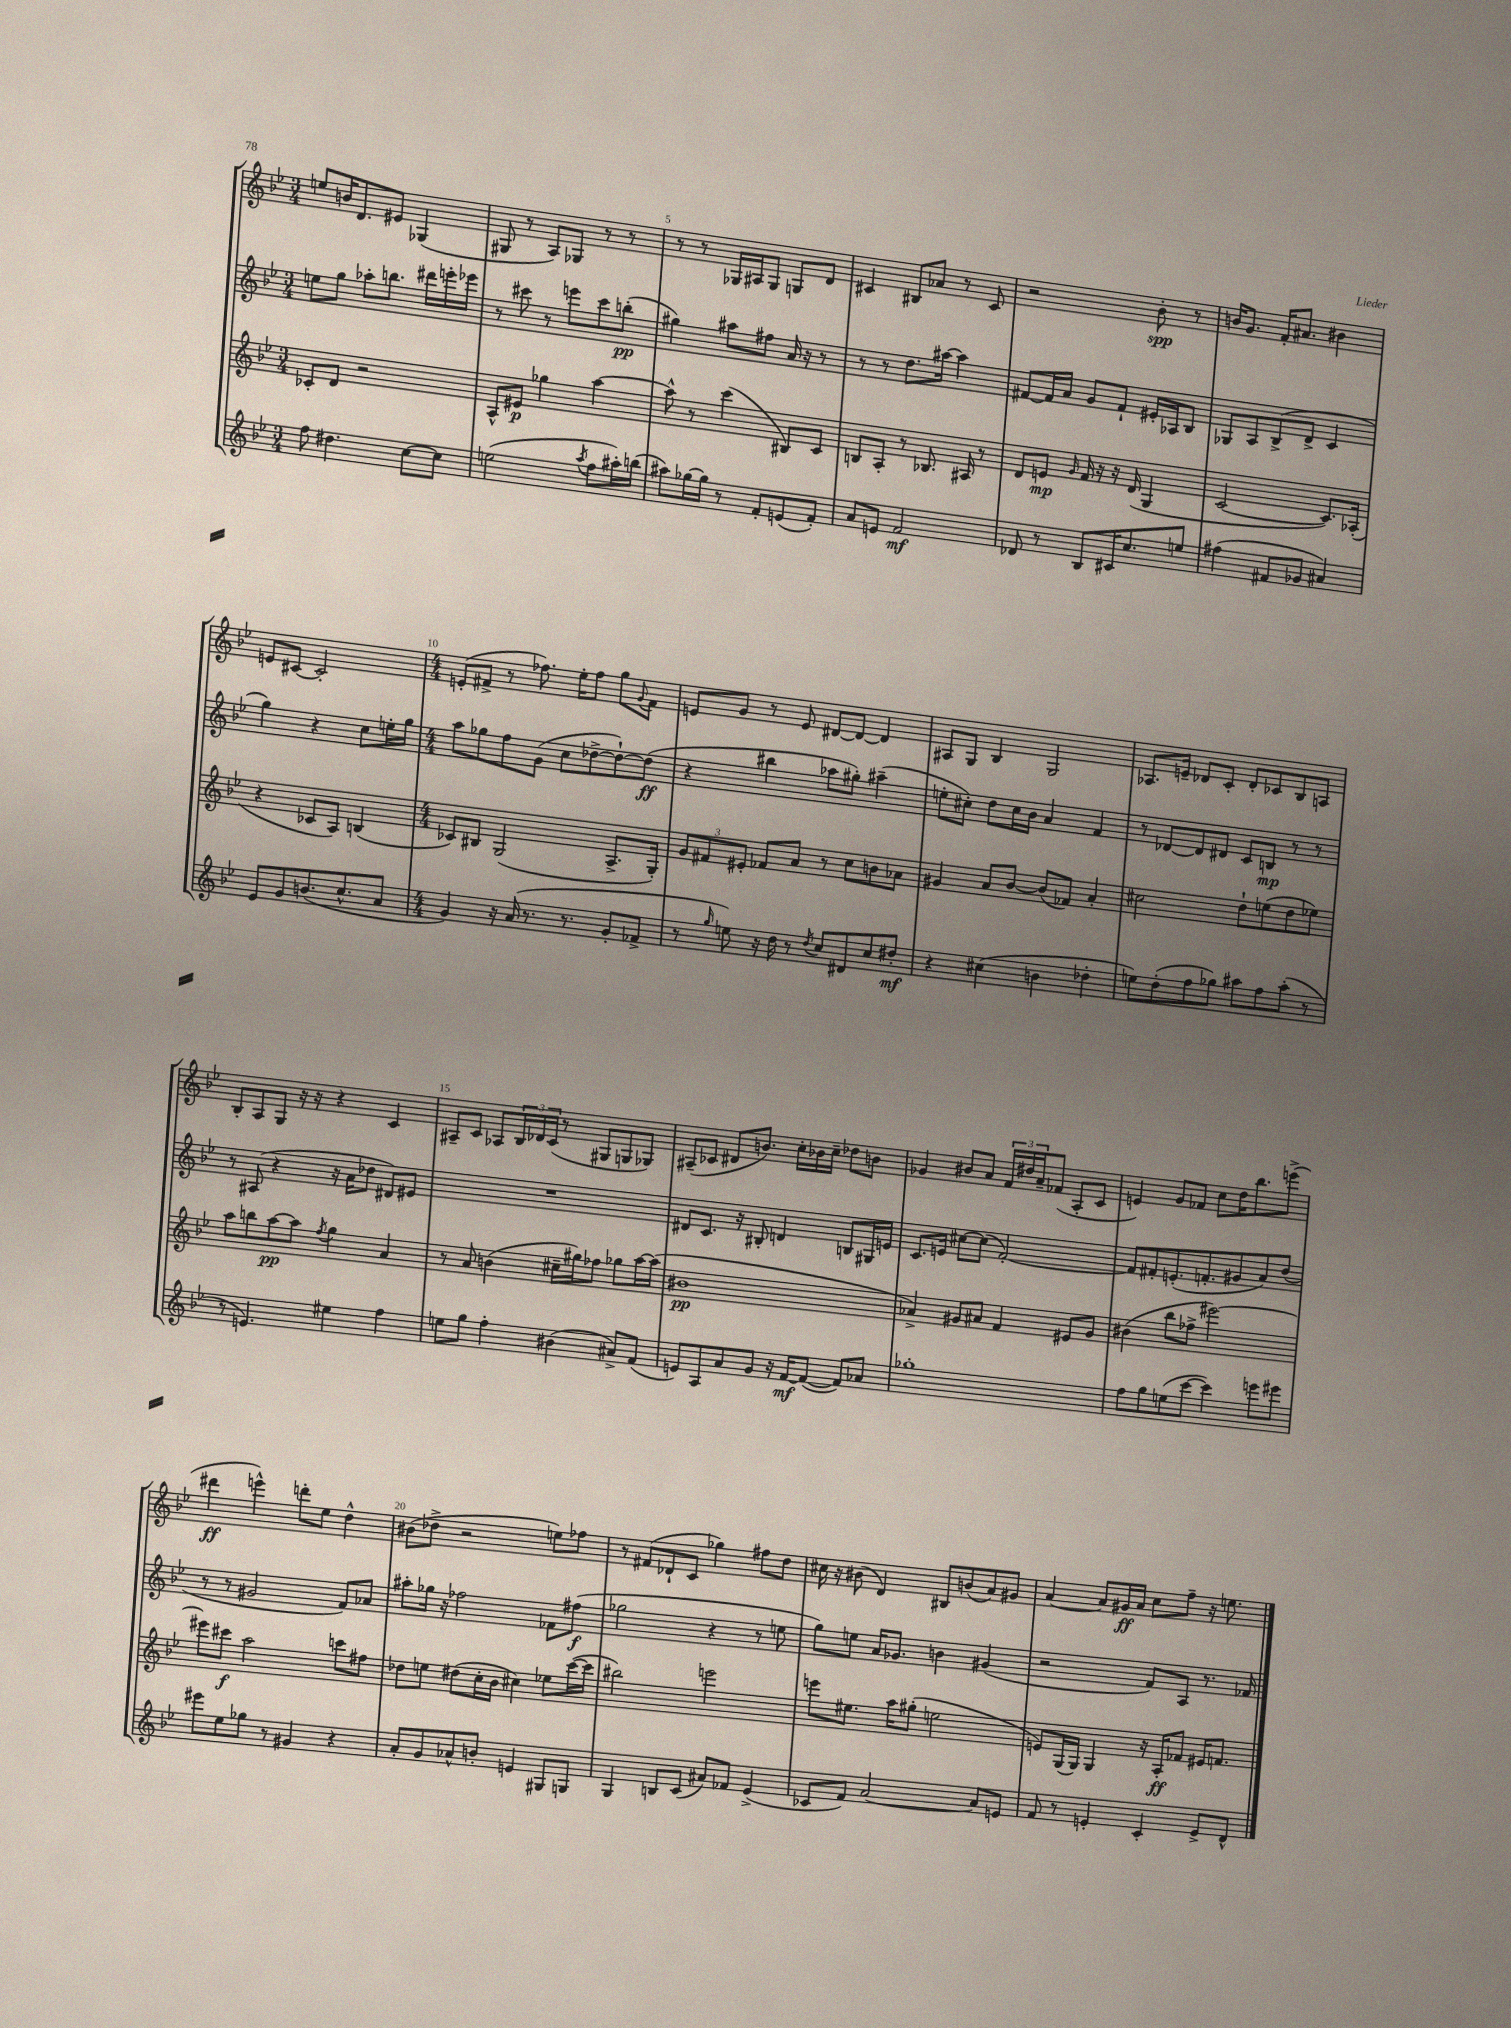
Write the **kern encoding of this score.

**kern	**kern	**kern	**kern
*staff4	*staff3	*staff2	*staff1
*clefG2	*clefG2	*clefG2	*clefG2
*k[b-e-]	*k[b-e-]	*k[b-e-]	*k[b-e-]
*M3/4	*M3/4	*M3/4	*M3/4
8ff	8c-'	8ee	8ee
4.dd#	8d	8gg	16b
.	.	.	8.d
.	2r	8aa-'	.
.	.	8.bb	8e#
[8cc	.	.	(4G-
.	.	16ddd#	.
8cc]	.	16eee'	.
.	.	16eee-	.
=	=	=	=
(2ee	8A^^	8r	8G#
.	8e#	8ccc#	8r
.	4gg-	8r	8A)
.	.	8eee	8G-
8qaa	.	.	.
8ff	[4aa	8ccc#	8r
16aa#')	.	(8bb'	8r
(16bb	.	.	.
=	=	=	=
8aa#)	8aa^^]	4gg#)	8r
[16gg-	8r	.	8r
16gg-]	.	.	.
8r	(4ccc	8aa#	16G-
.	.	.	16A#
8f'	.	8ff#	8G-
(8e	8B#)	16a	8G
.	.	16r	.
8f')	8c	8r	8d
=	=	=	=
8a	8B	8r	4c#
8e	8A'	8r	.
2f	8r	8.dd	8B#
.	8.B-	.	8a-
.	.	[16aa#	.
.	.	4aa#]	8r
.	16A#	.	.
.	8r	.	8c#
=	=	=	=
8d-	8d	[8f#	2r
8r	8e	16f#]	.
.	.	16a	.
.	16qqg	.	.
8B-	16f	8g	.
.	16r	.	.
16c#	16r	8f#`	.
8.cc	(16d	.	.
.	4G	16e#'	8b-'
.	.	16A-	.
8ee	.	8B-	8r
=	=	=	=
(4ff#	[2c	8G-	16b
.	.	.	8.g
.	.	8A	.
8f#	.	(8B-^	16f'
.	.	.	8.a#
8g-	.	8d^	.
4a#)	8.c])	4c	4b#
.	(16A-'	.	.
=	=	=	=
8e-	4r	4gg)	8e
8g	.	.	[8c#
(8.b	8c-	4r	2c#']
.	8A)	.	.
8.cc^^	.	.	.
.	(4B	8cc	.
8a	.	16ee'	.
.	.	16gg	.
=	=	=	=
*M4/4	*M4/4	*M4/4	*M4/4
4g)	8c-)	8aa	(8e'
.	8B#	8gg-	8f#^
16r	(2G	8ff	8r
(16a	.	.	.
8.r	.	(8g	8.ff-)
.	.	8cc	.
8.r	.	.	16ee-'
.	.	[8dd-^	8ff-
8g'	8.A^	8dd-`_)	8gg
.	.	.	8qqg
8f-^	.	(8dd-]	8f#
.	16G')	.	.
=	=	=	=
8r	12g	4r	8e
.	12f#	.	.
16qqgg	.	.	.
8ee)	.	.	8g
.	12e#'	.	.
16r	8f-	4bb#	8r
16dd	.	.	.
8r	8a	.	8e
8qdd	.	.	.
8cc	8r	8aa-	[8d#
8d#	8cc	8gg#')	8d#_
8cc	8b	(4aa#~	4d#]
8dd#'	8a-	.	.
=	=	=	=
4r	4g#	8ee'	8A#
.	.	8cc#')	8G
(4cc#	8a	8dd	4B-
.	[8b-	16cc#	.
.	.	16b-	.
4b	(8b-]	4a	2G
.	8f-)	.	.
4dd-'	4a'	4f	.
=	=	=	=
8ee)	2cc#	8r	8.A-
(8dd'	.	[8d-	.
.	.	.	16e~
8ff	.	8d-]	8d-
8gg-)	.	8d#	8c'
8aa#	8dd`	8c	8d-'
8ff	(8ee	8B	8c-
(8aa#'	8dd	8r	8B-
8r	8ee-)	8r	8A
=	=	=	=
8r	8aa	8r	8B-'
4.e)	8bb	(8A#	8A
.	[8aa	4r	8G
.	8aa]	.	16r
.	.	.	16r
.	8qff	.	.
4ee#	4gg	16r	4r
.	.	16a	.
.	.	8dd-	.
4ff	4a	8d#)	4c
.	.	8e#	.
=	=	=	=
8ee	8r	1r	8A#~
8gg	8a	.	8c
4ff'	(4b	.	8A-
.	.	.	24B-
.	.	.	24d-
.	.	.	(24c
(4b#	16cc#~	.	8r
.	16gg#)	.	.
.	8ff-	.	8G#
8a#^)	8gg-	.	8G
(8f	[16aa	.	8G-)
.	(16aa]	.	.
=	=	=	=
8e)	1b#	8d#	(8A#~
8A	.	8.c	8c-
8a	.	.	8d#
.	.	16r	.
8g	.	8B#'	8.b)
16r	.	4d	.
[16f	.	.	16cc'
(8f_	.	.	16b-
.	.	.	16cc~
8f])	.	8B	8dd-
8a-	.	16G#	8b
.	.	16e	.
=	=	=	=
1gg-'	4a-^)	8.c	4g-
.	.	16e	.
.	8g#	[8cc#	8b#
.	8a#	(8cc#]	8a
.	4f	[2f')	24f
.	.	.	24dd#
.	.	.	24a~
.	.	.	(8f-
.	8e#	.	8A'
.	8g#	.	8c
=	=	=	=
8ff	(4b#	8f]	4e)
8gg	.	8f#'	.
(8ee	8bb-	(8.e'	8g
[8ccc	8ff-^	.	8f-
.	.	8.f'	.
4ccc])	[2eee#)	.	8cc
.	.	8g#	16dd
.	.	.	8.bb-
8eee	.	8a)	.
8eee#	.	(8dd	(8eee^
=	=	=	=
8eee#	8eee#]	8r	4ddd#
8ee-	8ccc#	8r	.
8gg-	2aa	2g#	4eee^^)
8r	.	.	.
4g#	.	.	8ddd'
.	.	.	8ee-
4r	8ccc	8f)	4dd^^
.	8ff#	8a-	.
=	=	=	=
8a'	8dd-	8aa#'	(8b#
8g	8ee	16gg-	8dd-^
.	.	16r	.
8a-^^	(8dd#	2ff-	2r
8b'	16cc'	.	.
.	16b-	.	.
4e	4cc#)	.	.
8G#	8ee-	8f-	8ee)
8G	([16ccc	(8ff#	8ff-
.	16ccc]	.	.
=	=	=	=
4G	2bb#)	2gg-	8r
.	.	.	(8f#
8B	.	.	8d-`
(8c	.	.	8c
8a#)	2eee	4r	4gg-)
8f-	.	.	.
(4e-^	.	8r	8ff#
.	.	8ee	8dd
=	=	=	=
8c-	8eee	8gg)	16cc#
.	.	.	16r
8f)	8.ee#	8ee	(8b#
[2a	.	16a	4d)
.	16aa	8.g-	.
.	(8gg#'	.	.
.	2ee	4b	8B#
.	.	.	(8b
8a]	.	(4g#	8a)
8e	.	.	8g#
=	=	=	=
8f	8e)	2r	[4a
8r	(16G	.	.
.	16G)	.	.
4e'	4G	.	8a]
.	.	.	16g#
.	.	.	16a
4c'	16r	8f)	8cc
.	16A'	.	.
.	8f-	8A	8ff~
8e^	16e#	8.r	16r
.	8.f	.	8.ee
8d^^	.	.	.
.	.	16f-	.
==	==	==	==
*-	*-	*-	*-
